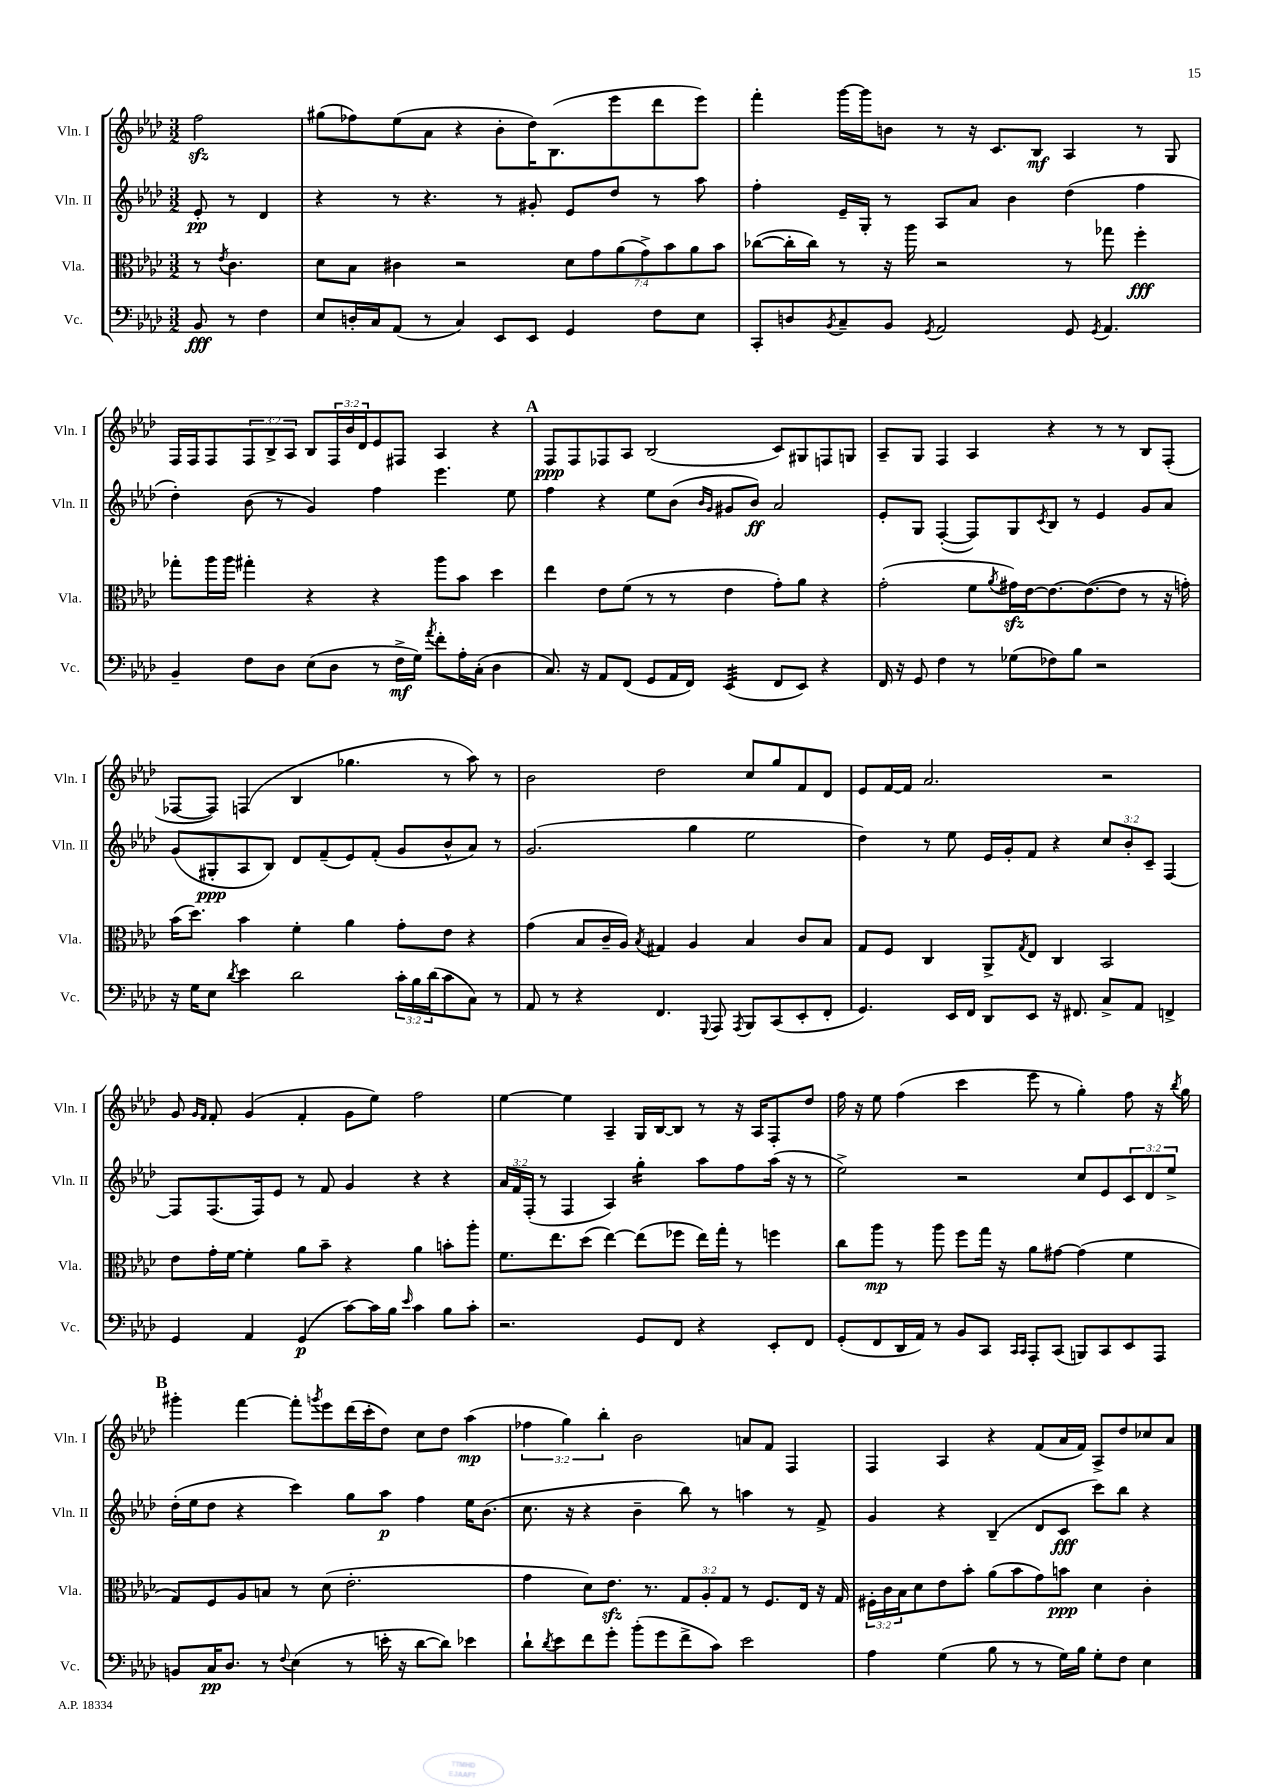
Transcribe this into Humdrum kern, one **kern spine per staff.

**kern	**kern	**kern	**kern
*staff4	*staff3	*staff2	*staff1
*clefF4	*clefC3	*clefG2	*clefG2
*k[b-e-a-d-]	*k[b-e-a-d-]	*k[b-e-a-d-]	*k[b-e-a-d-]
*M3/2	*M3/2	*M3/2	*M3/2
8BB-	8r	8e-'	2ff
.	8qe-	.	.
8r	4.c	8r	.
4F	.	4d-	.
=	=	=	=
8E-	8d-	4r	(8gg#
16D'	8B-	.	8ff-)
16C	.	.	.
(8AA-	4c#	8r	(8ee-
8r	.	4.r	8a-
4C)	2r	.	4r
8EE-	.	8r	8b-'
8EE-	.	8g#'	16dd-)
.	.	.	(8.B-
4GG	14d-	8e-	.
.	14g	.	.
.	.	8dd-	8eee-
.	(14a-	.	.
.	14g^)	.	.
8F	.	8r	8ddd-
.	14b-	.	.
.	14a-	.	.
8E-	.	8aa-	8eee-)
.	14b-	.	.
=	=	=	=
8CC'	([8cc-	4ff'	4fff'
8D	16cc-']	.	.
.	16cc-)	.	.
8qBB-	.	.	.
8C~	8r	16e-~	[16ggg
.	.	16G'	16ggg]
8BB-	16r	8r	8b
.	16aa-	.	.
8qGG	.	.	.
2AA-	2r	8A-	8r
.	.	8a-	16r
.	.	.	8.c
.	.	4b-	.
.	.	.	8B-
8GG	8r	(4dd-	4A-
8qGG	.	.	.
4.AA-	8gg-	.	.
.	4ff'	4ff	8r
.	.	.	8G
=	=	=	=
4BB-~	8gg-'	4dd-')	16F
.	.	.	16F
.	16aa-	.	8F
.	16aa-	.	.
8F	4gg#'	(8b-	12F
.	.	.	12B-^
8D-	.	8r	.
.	.	.	12A-
(8E-	4r	4g)	8B-
8D-	.	.	24F
.	.	.	24b-
.	.	.	24d-
8r	4r	4ff	8e-
16F^	.	.	8F#
16G)	.	.	.
8qa-	.	.	.
8f'	8aa-	4.eee-	4A-
16A-'	8b-	.	.
(16C'	.	.	.
4D-	4dd-	.	4r
.	.	8ee-	.
=	=	=	=
8.C)	4ee-	4ff	8F
.	.	.	8F
16r	.	.	.
8AA-	8e-	4r	8F-
(8FF	(8f	.	8A-
8GG	8r	8ee-	(2B-
16AA-	8r	(8b-	.
16FF)	.	.	.
.	.	16qqb-	.
.	.	16qqg	.
(4EE-	4e-	8g#	.
.	.	8b-)	.
8FF	8g')	2a-	8c)
8EE-)	8a-	.	8G#
4r	4r	.	8F
.	.	.	8G
=	=	=	=
16FF	(2g'	8e-'	8A-~
16r	.	.	.
8GG	.	8G	8G
4F	.	([4F'	4F
8r	8f	8F])	4A-
.	8qa-	.	.
(8G-	16g#)	8G	.
.	[16e-	.	.
.	.	8qc	.
8F-)	8.e-_	8B-	4r
8B-	.	8r	.
.	(8.e-_	.	.
2r	.	4e-	8r
.	8e-]	.	8r
.	8r	8g	8B-
.	16r	8a-	(8F'
.	16g')	.	.
=	=	=	=
16r	(16b-	(8g	[8F-
16G	8.dd-)	.	.
8E-	.	8G#'	8F-])
8qd-	.	.	.
4e-	4b-	8A-	(4F
.	.	8B-)	.
2d-	4f'	8d-	4B-
.	.	(8f~	.
.	4a-	8e-)	4.gg-
.	.	(8f'	.
24c'	8g'	8g	.
24B-	.	.	.
(24d-	.	.	.
8c	8e-	8b-^^	8r
8C)	4r	8a-)	8aa-)
8r	.	8r	8r
=	=	=	=
8AA-	(4g	(2.g	2b-
8r	.	.	.
4r	8B-	.	.
.	16c~	.	.
.	16A-)	.	.
.	8qB-	.	.
4.FF	4G#	.	2dd-
.	4A-	4gg	.
8qqGGG	.	.	.
8AAA-	.	.	.
8qAAA-	.	.	.
8BBB-	4B-	2ee-	8cc
(8CC	.	.	8gg
8EE-'	8c	.	8f
8FF'	8B-	.	8d-
=	=	=	=
4.GG)	8G	4dd-)	8e-
.	8F	.	[16f
.	.	.	16f]
.	4C	8r	2.a-
16EE-	.	8ee-	.
16FF	.	.	.
8DD-	8AA-^	16e-	.
.	.	16g'	.
.	8qG	.	.
8EE-	8E-	8f	.
16r	4C	4r	.
8.FF#	.	.	.
8C^	2BB-	12cc	2r
.	.	12b-'	.
8AA-	.	.	.
.	.	12c~	.
4FF^	.	[4F	.
=	=	=	=
4GG	8e-	8F]	8g
.	.	.	16qqg
.	.	.	16qqf
.	16g'	(8.F	8f'
.	[16f	.	.
4AA-	4f']	.	(4g
.	.	16F)	.
.	.	8e-	.
(4GG	8a-	8r	4f'
.	8b-~	8f	.
[8c)	4r	4g	8g
16c]	.	.	8ee-)
16B-	.	.	.
16qqe-	.	.	.
4c	4a-	4r	2ff
8B-	8b'	4r	.
8c'	8aa-'	.	.
=	=	=	=
2.r	8.f	24a-	[4ee-
.	.	24f	.
.	.	(24F'	.
.	.	8r	.
.	8.ee-	.	.
.	.	4F	4ee-]
.	(8dd-	.	.
.	[4ee-)	4A-)	4A-~
8GG	(8ee-]	4gg'	16G
.	.	.	[16B-
8FF	8ff-	.	8B-]
4r	16ee-)	8aa-	8r
.	16gg'	.	.
.	8r	8ff	16r
.	.	.	16A-
8EE-'	4ff	(16aa-	8F'
.	.	16r	.
8FF	.	8r	8dd-
=	=	=	=
(8GG'	8cc	2ee-^)	16ff
.	.	.	16r
8FF	8aa-	.	8ee-
16DD-	8r	.	(4ff
16AA-)	.	.	.
8r	8aa-	.	.
8BB-	8ff	2r	4ccc
8CC	16gg	.	.
.	16r	.	.
16qqCC	.	.	.
16qqCC	.	.	.
8AAA-'	8a-	.	8eee-
(8CC	[8g#	.	8r
8BBB)	(4g#]	8cc	4gg')
8CC	.	8e-	.
8EE-	4f	12c	8ff
.	.	12d-	.
8AAA-	.	.	16r
.	.	12ee-^	.
.	.	.	8qbb-
.	.	.	16gg
=	=	=	=
8BB	8G)	(16dd-'	4ggg#'
.	.	16ee-	.
16C	8F	8dd-	.
8.D-	.	.	.
.	8A-	4r	[4fff
8r	8B	.	.
8qqF	.	.	.
(4E-	8r	4ccc)	8fff']
.	.	.	8qggg
.	(8d-	.	8eee-
8r	2.e-'	8gg	(16ddd-
.	.	.	16ccc'
16e'	.	8aa-	8dd-)
16r	.	.	.
[8d-	.	4ff	8cc
8d-])	.	.	8dd-
4e-	.	16ee-	(4aa-
.	.	(8.b-	.
=	=	=	=
8d-`	4g	8.cc	6ff-
8qd-	.	.	.
8e-	.	.	.
.	.	.	6gg)
.	.	16r	.
8f	8d-)	4r	.
.	.	.	6bb-'
8g'	8.e-	.	.
(8b-'	.	4b-~	2b-
.	8.r	.	.
8g	.	.	.
8f^	12G	8bb-)	.
.	12A-'	.	.
8c)	.	8r	.
.	12G	.	.
2e-	8r	4aa	8a
.	8.F	.	8f
.	.	8r	4F
.	16E-	.	.
.	16r	8f^	.
.	16G	.	.
=	=	=	=
4A-	24F#'	4g	4F
.	24c	.	.
.	24B-	.	.
.	8d-	.	.
(4G	8e-	4r	4A-
.	8b-'	.	.
8B-	(8a-	(4B-~	4r
8r	8b-	.	.
8r	8g)	8d-	(8f
16G)	8b	8c	16a-
16B-	.	.	16f)
8G'	4d-	8ccc)	8A-^
8F	.	8bb-	8dd-
4E-	4c'	4r	8cc-
.	.	.	8a-
==	==	==	==
*-	*-	*-	*-
